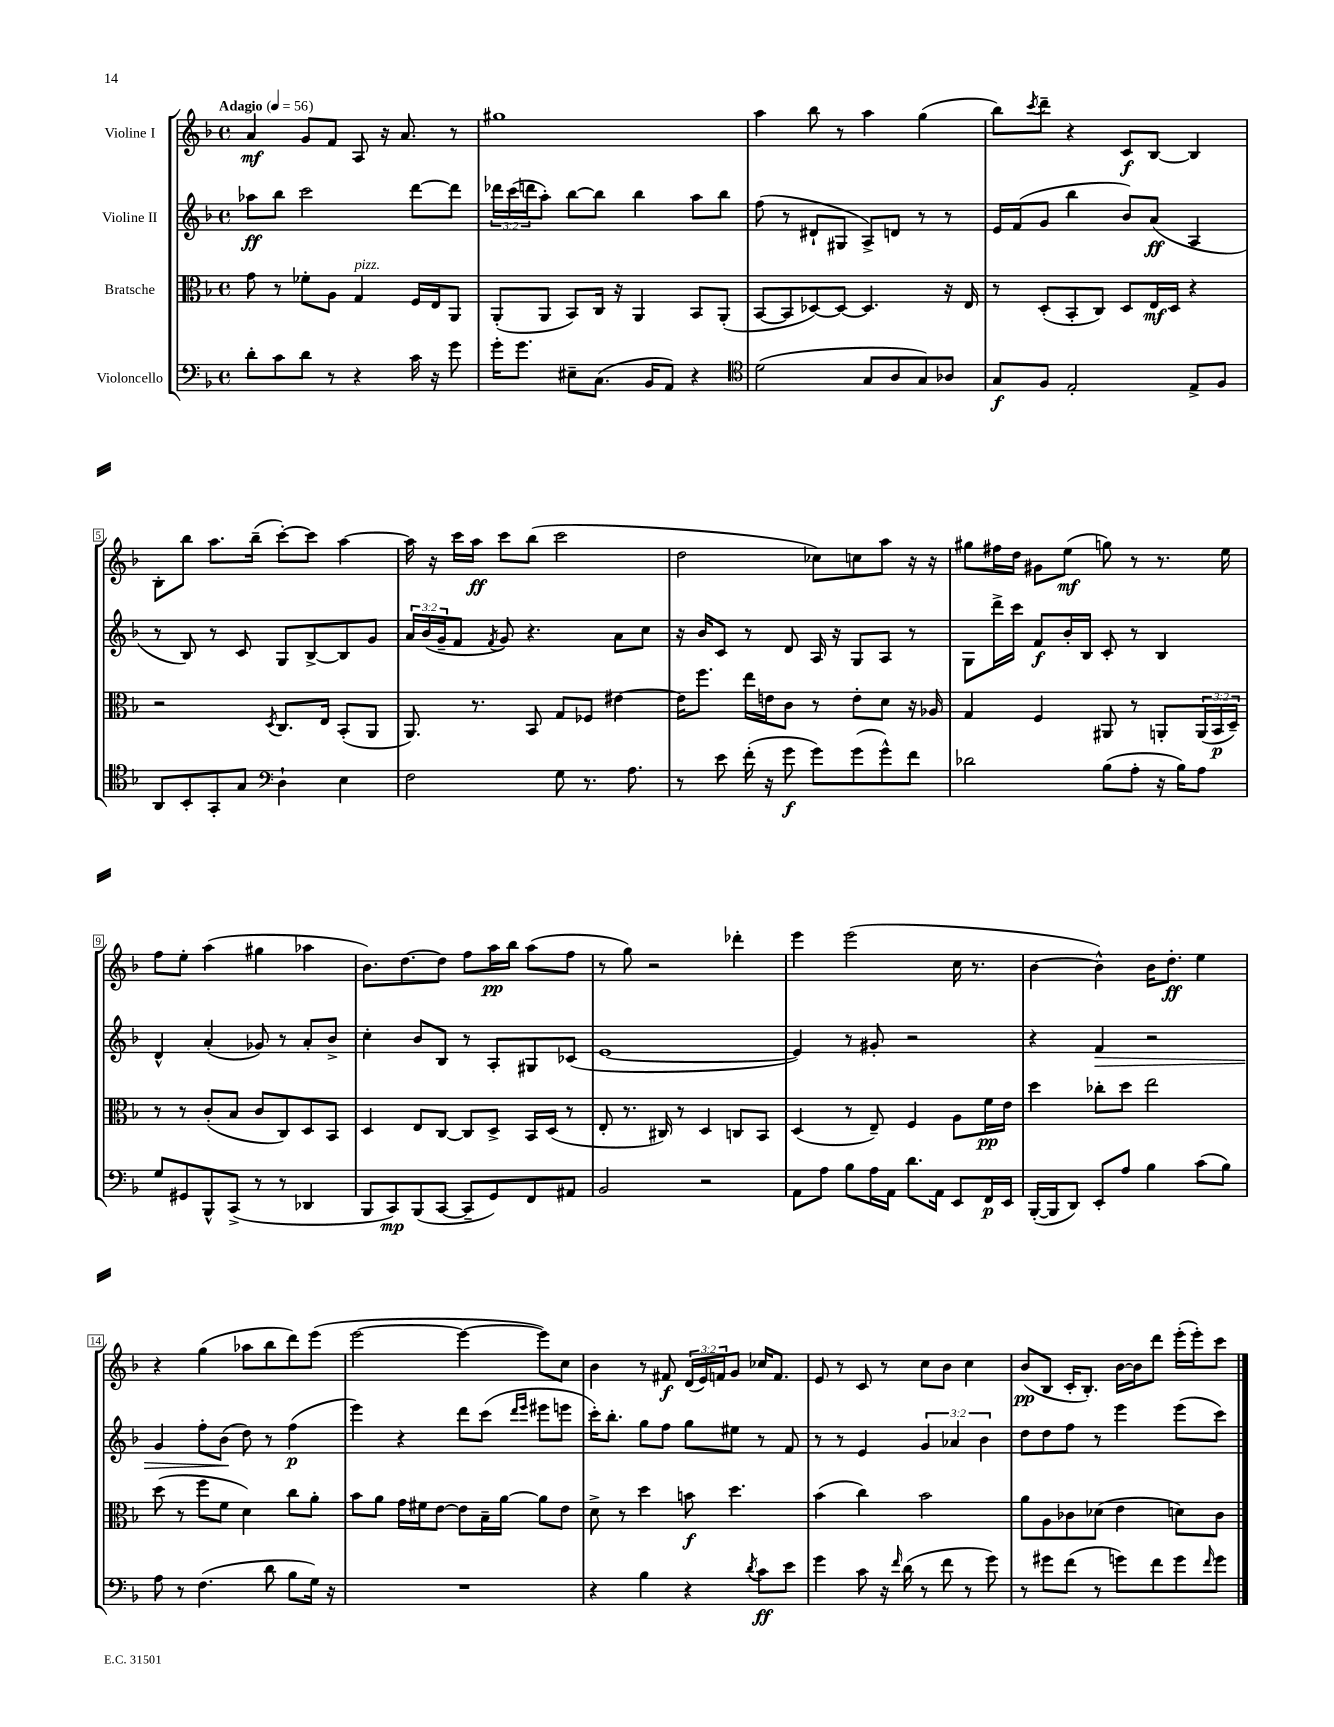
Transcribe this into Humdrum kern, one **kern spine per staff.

**kern	**dynam	**kern	**dynam	**kern	**dynam	**kern	**dynam
*part4	*part4	*part3	*part3	*part2	*part2	*part1	*part1
*staff4	*staff4	*staff3	*staff3	*staff2	*staff2	*staff1	*staff1
*I"Violoncello	*	*I"Bratsche	*	*I"Violine II	*	*I"Violine I	*
*clefF4	*	*clefC3	*	*clefG2	*	*clefG2	*
*k[b-]	*	*k[b-]	*	*k[b-]	*	*k[b-]	*
*M4/4	*	*M4/4	*	*M4/4	*	*M4/4	*
*met(c)	*	*met(c)	*	*met(c)	*	*met(c)	*
*MM56	*	*MM56	*	*MM56	*	*MM56	*
=1	=1	=1	=1	=1	=1	=1	=1
!	!	!	!	!	!	!LO:TX:a:B:t=Adagio	!
8d'\L	.	8g\	.	8aa-X\L	ff	4a/	mf
8c\	.	8r	.	8bb-\J	.	.	.
8d\J	.	8f-X'\L	.	2ccc\	.	8g/L	.
8r	.	8A\J	.	.	.	8f/J	.
!	!	!LO:TX:a:i:t=pizz.	!	!	!	!	!
4r	.	4G/	.	.	.	8A/	.
.	.	.	.	.	.	16r	.
.	.	.	.	.	.	8.a/	.
16c\	.	16F/LL	.	[8ddd\L	.	.	.
16r	.	16E/J	.	.	.	.	.
8g\	.	8AA/J	.	8ddd\J]	.	8r	.
=2	=2	=2	=2	=2	=2	=2	=2
16g'\KL	.	(8AA'/L	.	24ddd-X\LL	.	1gg#X	.
.	.	.	.	(24ccc\	.	.	.
8.g\J	.	.	.	.	.	.	.
.	.	.	.	24dddn\J	.	.	.
.	.	8AA/J	.	8aa'\J)	.	.	.
8E#X~\L	.	8BB-/L)	.	[8bb-\L	.	.	.
(8.C\J	.	16C/Jk	.	8bb-\J]	.	.	.
.	.	16r	.	.	.	.	.
.	.	4AA/	.	4bb-\	.	.	.
16BB-/KL	.	.	.	.	.	.	.
8AA/J)	.	.	.	.	.	.	.
4r	.	8BB-/L	.	8aa\L	.	.	.
.	.	(8AA'/J	.	8bb-\J	.	.	.
=3	=3	=3	=3	=3	=3	=3	=3
*clefC4	*	*	*	*	*	*	*
(2d\	.	[8BB-/L	.	(8ff\	.	4aa\	.
.	.	8BB-/]	.	8r	.	.	.
.	.	[8D-X/)	.	8d#X`/L	.	8bb-\	.
.	.	8D-/J_	.	8G#X/J	.	8r	.
8G/L	.	4.D-/]	.	8A^/L)	.	4aa\	.
8A/	.	.	.	8dn/J	.	.	.
8G/)	.	.	.	8r	.	(4gg\	.
8A-X/J	.	16r	.	8r	.	.	.
.	.	16E/	.	.	.	.	.
=4	=4	=4	=4	=4	=4	=4	=4
8G/L	f	8r	.	16e/LL	.	8bb-\L)	.
.	.	.	.	(16f/J	.	.	.
.	.	.	.	.	.	8qccc/	.
8F/J	.	(8D'/L	.	8g/J	.	8ddd~\J	.
2E'/	.	8BB-'/	.	4bb-\	.	4r	.
.	.	8C/J)	.	.	.	.	.
.	.	8D/L	.	8b-/L)	.	8c/L	f
.	.	16E/L	mf	(8a/J	ff	[8B-/J	.
.	.	16D/JJ	.	.	.	.	.
8E^/L	.	4r	.	4A/	.	4B-/]	.
8F/J	.	.	.	.	.	.	.
!!LO:LB:g=z
=5	=5	=5	=5	=5	=5	=5	=5
8AA/L	.	2r	.	8r	.	8B-'\L	.
8BB-'/	.	.	.	8B-/)	.	8bb-\J	.
8GG'/	.	.	.	8r	.	8.aa\L	.
8G/J	.	.	.	8c/	.	.	.
.	.	.	.	.	.	(16bb-~\Jk	.
*clefF4	*	*	*	*	*	*	*
.	.	8qD/	.	.	.	.	.
4D`\	.	8.C/L	.	8G/L	.	[8ccc'\L)	.
.	.	.	.	[8B-^/	.	8ccc\J]	.
.	.	16E/Jk	.	.	.	.	.
4E\	.	(8BB-'/L	.	8B-/]	.	[4aa\	.
.	.	8AA/J	.	8g/J	.	.	.
=6	=6	=6	=6	=6	=6	=6	=6
2F\	.	8.AA/)	.	24a/LL	.	16aa\]	.
.	.	.	.	(24b-/	.	.	.
.	.	.	.	.	.	16r	.
.	.	.	.	24g~/J	.	.	.
.	.	.	.	8f/J	.	16ccc\LL	.
.	.	8.r	.	.	.	16aa\JJ	ff
.	.	.	.	8qf/	.	.	.
.	.	.	.	8g/)	.	8ccc\L	.
.	.	8BB-/	.	4.r	.	(8bb-\J	.
8G\	.	8G/L	.	.	.	2ccc\	.
8.r	.	8F-X/J	.	.	.	.	.
.	.	[4e#X\	.	8a\L	.	.	.
8.A\	.	.	.	.	.	.	.
.	.	.	.	8cc\J	.	.	.
=7	=7	=7	=7	=7	=7	=7	=7
8r	.	16e#\KL]	.	16r	.	2dd\	.
.	.	8.ff\J	.	16b-/KL	.	.	.
8e\	.	.	.	8c/J	.	.	.
(16f'\	.	16ee\LL	.	8r	.	.	.
16r	.	16en\J	.	.	.	.	.
8g\	f	8c\J	.	8d/	.	.	.
8g\L)	.	8r	.	16A/	.	8cc-X\L)	.
.	.	.	.	16r	.	.	.
(8g\	.	8e'\L	.	8G/L	.	8ccn\	.
8g^^\)	.	8d\J	.	8A/J	.	8aa\J	.
8f\J	.	16r	.	8r	.	16r	.
.	.	16A-X/	.	.	.	16r	.
=8	=8	=8	=8	=8	=8	=8	=8
2d-X\	.	4G/	.	8G\L	.	8gg#X\L	.
.	.	.	.	16ddd^\L	.	16ff#X\L	.
.	.	.	.	16ccc\JJ	.	16dd\JJ	.
.	.	4F/	.	8f/L	f	8g#X\L	.
.	.	.	.	16b-'/L	.	(8ee\J	mf
.	.	.	.	16B-/JJ	.	.	.
(8B-\L	.	8AA#X/	.	8c'/	.	8ggn\)	.
8A'\J	.	8r	.	8r	.	8r	.
16r	.	8AAn'/L	.	4B-/	.	8.r	.
16B-\KL)	.	.	.	.	.	.	.
8A\J	.	(24AA/L	.	.	.	.	.
.	.	24BB-/	p	.	.	.	.
.	.	.	.	.	.	16ee\	.
.	.	24D~/JJ)	.	.	.	.	.
!!LO:LB:g=z
=9	=9	=9	=9	=9	=9	=9	=9
8G/L	.	8r	.	4d^^/	.	8ff\L	.
8GG#X/	.	8r	.	.	.	8ee'\J	.
8BBB-^^/	.	(8c'/L	.	(4a'/	.	(4aa\	.
(8CC^/J	.	8B-/J	.	.	.	.	.
8r	.	8c/L	.	8g-X/)	.	4gg#X\	.
8r	.	8C/)	.	8r	.	.	.
4DD-X/	.	8D/	.	8a'/L	.	4aa-X\	.
.	.	8BB-/J	.	8b-^/J	.	.	.
=10	=10	=10	=10	=10	=10	=10	=10
8BBB-/L	.	4D/	.	4cc'\	.	8.b-\L)	.
8CC/)	mp	.	.	.	.	.	.
.	.	.	.	.	.	[8.dd\	.
(8BBB-/	.	8E/L	.	8b-/L	.	.	.
[8CC/J	.	[8C/J	.	8B-/J	.	8dd\J]	.
8CC~/L]	.	8C/L]	.	8r	.	8ff\L	.
8GG/)	.	8D^/J	.	8A'/L	.	16aa\L	pp
.	.	.	.	.	.	16bb-\JJ	.
8FF/	.	16BB-/LL	.	8G#X/	.	(8aa\L	.
.	.	(16D/JJ	.	.	.	.	.
8AA#X/J	.	8r	.	(8c-X/J	.	8ff\J	.
=11	=11	=11	=11	=11	=11	=11	=11
2BB-/	.	8E'/	.	[1e	.	8r	.
.	.	8.r	.	.	.	8gg\)	.
.	.	.	.	.	.	2r	.
.	.	16C#X/)	.	.	.	.	.
.	.	8r	.	.	.	.	.
2r	.	4D/	.	.	.	.	.
.	.	8Cn/L	.	.	.	4ddd-X'\	.
.	.	8BB-/J	.	.	.	.	.
=12	=12	=12	=12	=12	=12	=12	=12
8AA\L	.	(4D/	.	4e/])	.	4eee\	.
8A\J	.	.	.	.	.	.	.
8B-\L	.	8r	.	8r	.	(2eee\	.
16A\L	.	8E~/)	.	8g#X'/	.	.	.
16AA\JJ	.	.	.	.	.	.	.
8.d\L	.	4F/	.	2r	.	.	.
16AA\Jk	.	.	.	.	.	.	.
8EE/L	.	8A\L	.	.	.	16cc\	.
.	.	.	.	.	.	8.r	.
16FF/L	p	16f\L	pp	.	.	.	.
16EE/JJ	.	16e\JJ	.	.	.	.	.
=13	=13	=13	=13	=13	=13	=13	=13
([16BBB-'/LL	.	4dd\	.	4r	.	[4b-\	.
16BBB-/J]	.	.	.	.	.	.	.
8DD/J)	.	.	.	.	.	.	.
!	!	!	!	!	!LO:HP:b	!	!
8EE'/L	.	8cc-X'\L	.	4f/	>	4b-^^\])	.
8A/J	.	8dd\J	.	.	.	.	.
4B-\	.	2ee\	.	2r	.	16b-\KL	.
.	.	.	.	.	.	8.dd'\J	ff
(8c\L	.	.	.	.	.	4ee\	.
8B-\J)	.	.	.	.	.	.	.
!!LO:LB:g=z
=14	=14	=14	=14	=14	=14	=14	=14
8A\	.	(8dd\	.	4g/	.	4r	.
8r	.	8r	.	.	.	.	.
(4.F\	.	8ff\L	.	8ff'\L	.	(4gg\	.
.	.	8f\J	.	(8b-\J	.	.	.
.	.	4d\)	.	8dd\)	]	8aa-X\L	.
8d\	.	.	.	8r	.	8bb-\	.
8B-\L	.	8cc\L	.	(4ff\	p	8ddd\)	.
16G\Jk)	.	8a'\J	.	.	.	(8eee\J	.
16r	.	.	.	.	.	.	.
=15	=15	=15	=15	=15	=15	=15	=15
1r	.	8b-\L	.	4eee\)	.	[2eee\	.
.	.	8a\J	.	.	.	.	.
.	.	16g\LL	.	4r	.	.	.
.	.	16f#X\J	.	.	.	.	.
.	.	[8e\J	.	.	.	.	.
.	.	8e\L]	.	8ddd\L	.	4eee\_	.
.	.	16B-~\L	.	(8ccc\J	.	.	.
.	.	[16a\JJ	.	.	.	.	.
.	.	.	.	16qqddd/LL	.	.	.
.	.	.	.	16qqeee/JJ	.	.	.
.	.	8a\L]	.	8eee#X\L	.	8eee\L])	.
.	.	8e\J	.	8eeen\J	.	8cc\J	.
=16	=16	=16	=16	=16	=16	=16	=16
4r	.	8d^\	.	16ccc'\KL)	.	4b-\	.
.	.	.	.	8.bb-'\J	.	.	.
.	.	8r	.	.	.	.	.
4B-\	.	4dd\	.	8gg\L	.	8r	.
.	.	.	.	8ff\J	.	8f#X/	f
4r	.	8bn\	f	8gg\L	.	(24d/LL	.
.	.	.	.	.	.	24e/)	.
.	.	.	.	.	.	24fn/J	.
.	.	4.dd\	.	8ee#X\J	.	8g/J	.
8qd/	.	.	.	.	.	.	.
8c\L	ff	.	.	8r	.	16cc-X/KL	.
.	.	.	.	.	.	8.f/J	.
8e\J	.	.	.	8f/	.	.	.
=17	=17	=17	=17	=17	=17	=17	=17
4g\	.	(4b-\	.	8r	.	8e/	.
.	.	.	.	8r	.	8r	.
8c\	.	4cc\)	.	4e/	.	8c/	.
16r	.	.	.	.	.	8r	.
16qqf/	.	.	.	.	.	.	.
(16d\	.	.	.	.	.	.	.
8r	.	2b-\	.	6g/	.	8cc\L	.
8f\	.	.	.	.	.	8b-\J	.
.	.	.	.	6a-X/	.	.	.
8r	.	.	.	.	.	4cc\	.
.	.	.	.	6b-\	.	.	.
8g\)	.	.	.	.	.	.	.
=18	=18	=18	=18	=18	=18	=18	=18
8r	.	8a\L	.	8dd\L	.	(8b-/L	pp
8g#X\L	.	8A\	.	8dd\	.	8B-/J	.
(8f\J	.	8c-X\	.	8ff\J	.	16c'/KL	.
.	.	.	.	.	.	8.B-'/J)	.
8r	.	(8d-X\J	.	8r	.	.	.
8gn\L)	.	4e\	.	4eee\	.	[16b-\LL	.
.	.	.	.	.	.	16b-\J]	.
8f\	.	.	.	.	.	8ddd\J	.
8g\	.	8dn\L)	.	(8eee\L	.	(16eee'\LL	.
.	.	.	.	.	.	16eee'\J)	.
16qqf/	.	.	.	.	.	.	.
8g\J	.	8c-\J	.	8ccc\J)	.	8ccc\J	.
==	==	==	==	==	==	==	==
*-	*-	*-	*-	*-	*-	*-	*-
